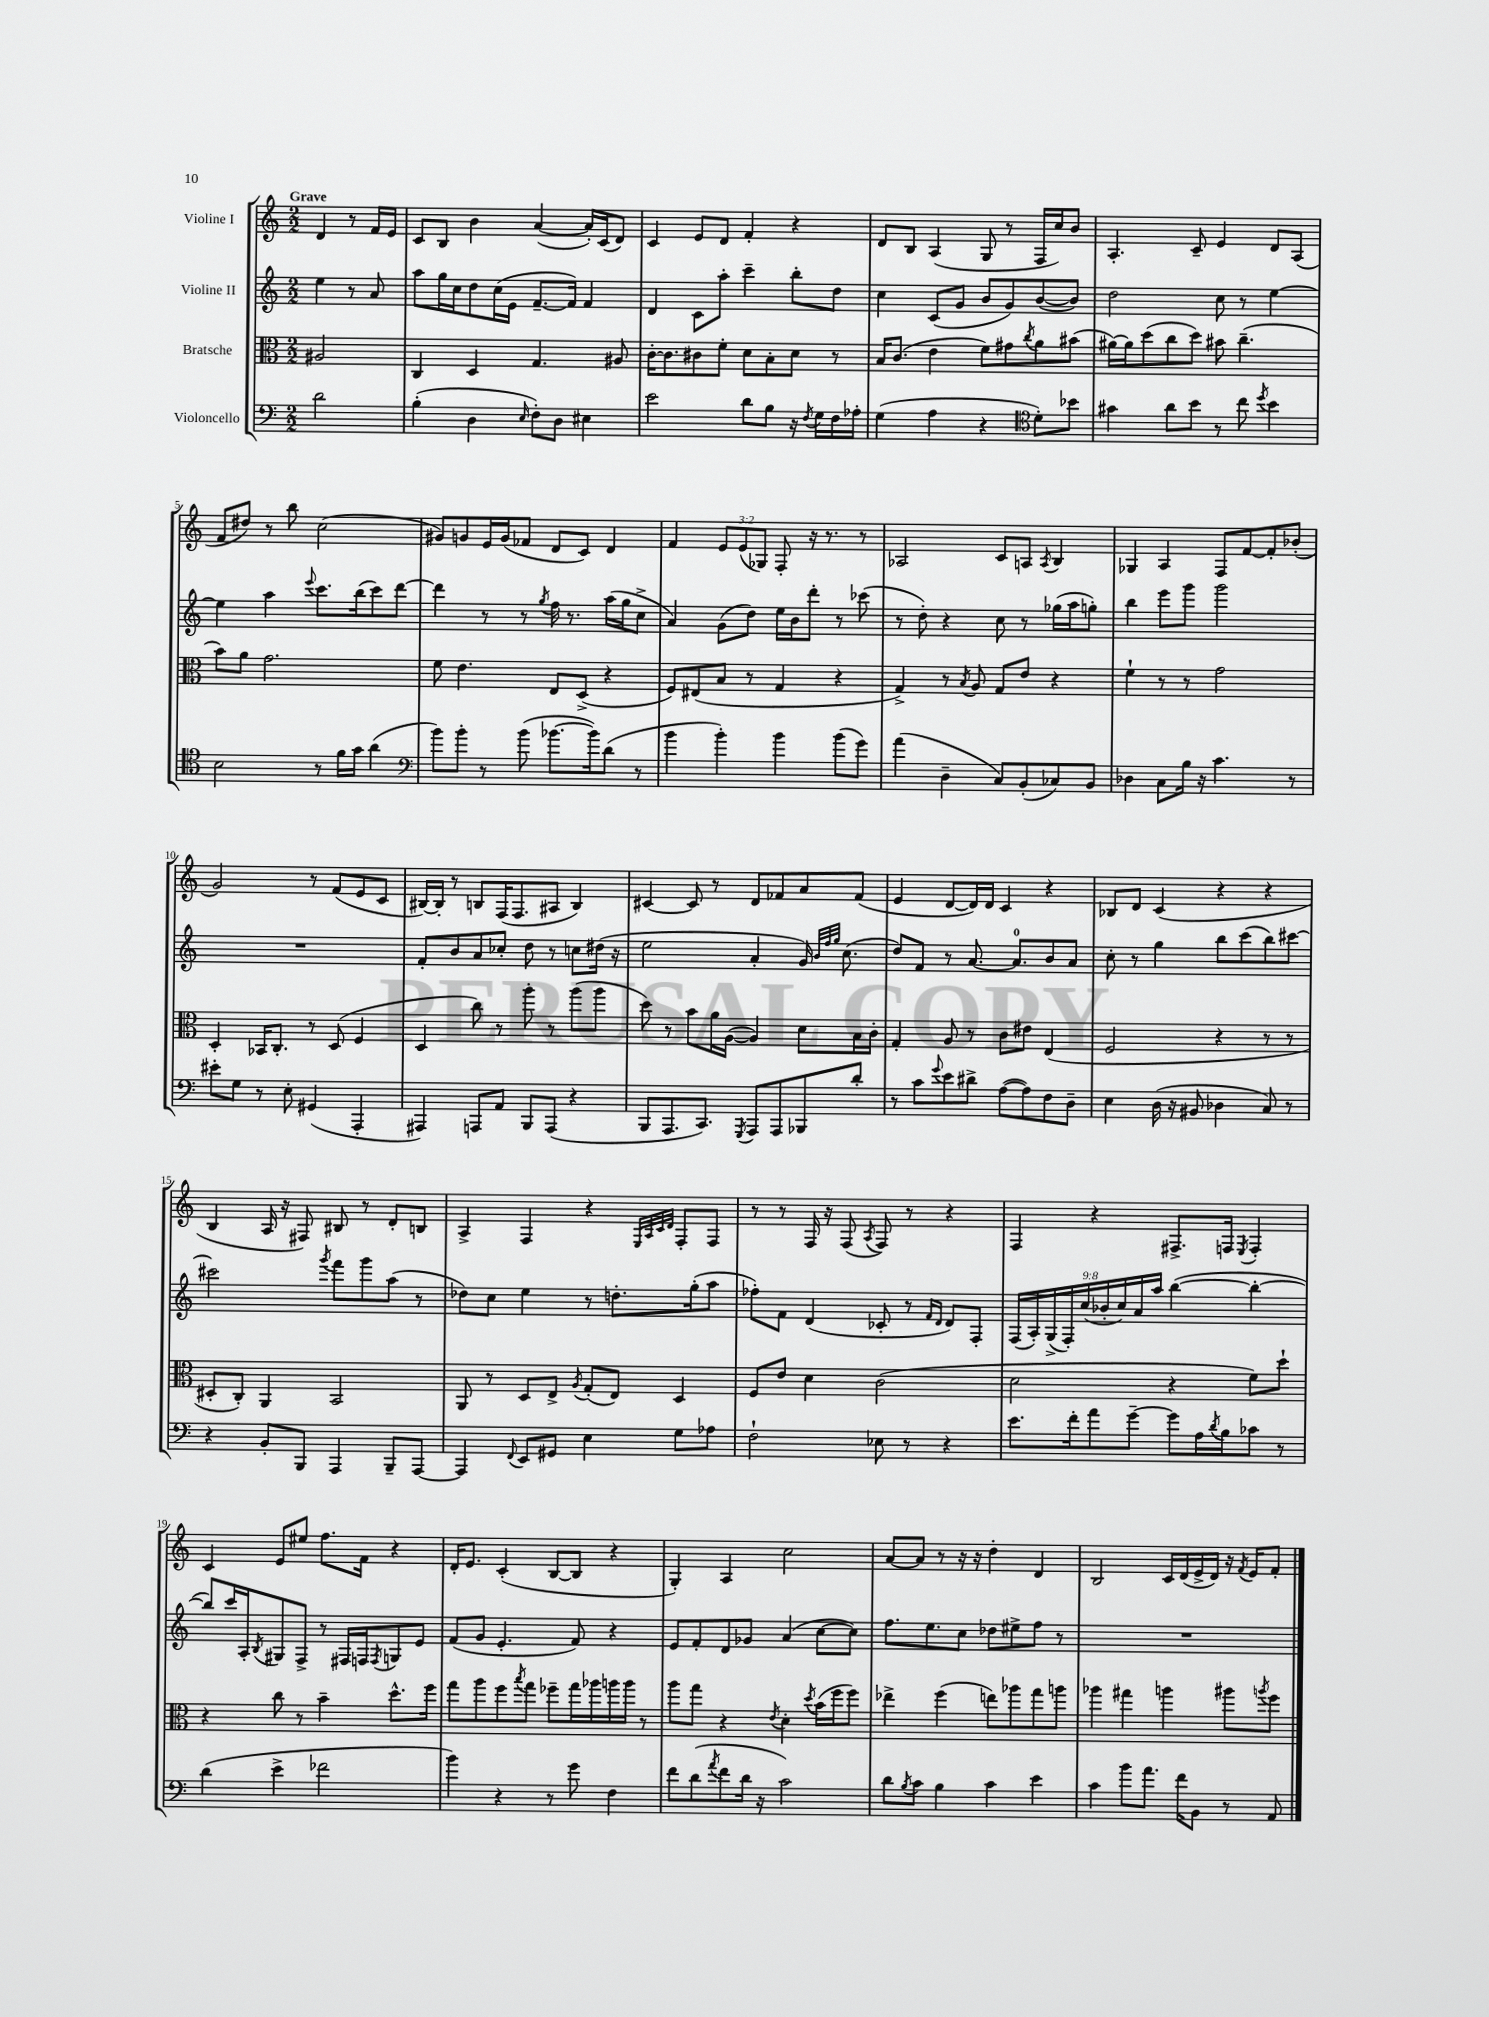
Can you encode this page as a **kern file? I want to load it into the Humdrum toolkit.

**kern	**kern	**kern	**kern
*part4	*part3	*part2	*part1
*staff4	*staff3	*staff2	*staff1
*I"Violoncello	*I"Bratsche	*I"Violine II	*I"Violine I
*clefF4	*clefC3	*clefG2	*clefG2
*k[]	*k[]	*k[]	*k[]
*M2/2	*M2/2	*M2/2	*M2/2
=	=	=	=
!	!	!	!LO:TX:a:B:t=Grave
2d\	2A#X/	4ee\	4d/
.	.	8r	8r
.	.	8a/	16f/LL
.	.	.	16e/JJ
=1	=1	=1	=1
(4B'\	4C/	8aa\L	8c/L
.	.	16gg\L	8B/J
.	.	16cc\J	.
4D\	4D/	8dd\	4b\
.	.	(16cc\L	.
.	.	16e\JJ	.
16qqE/	.	.	.
8F'\L)	4.G/	[8.f~/L	([4a/
8D\J	.	.	.
.	.	16f/Jk])	.
4E#X\	.	4f/	16a'/LL])
.	.	.	(16c/J
.	8A#X/	.	8d/J)
=2	=2	=2	=2
2e\	[16c'\KL	4d/	4c/
.	8.c\]	.	.
.	8c#X\	8c\L	8e/L
.	8f'\J	8aa'\J	8d/J
8d\L	8d\L	4ccc~\	4f'/
8B\J	8B'\	.	.
16r	8d\J	8bb'\L	4r
8qF/	.	.	.
16G\LL	.	.	.
16F\	8r	8dd\J	.
16A-X'\JJ	.	.	.
=3	=3	=3	=3
(4G\	16B/KL	4cc\	8d/L
.	(8.c/J	.	.
.	.	.	8B/J
4A\	4e\	(8c/L	(4A/
.	.	8g/J	.
4r	8f\L)	8b/L	8G/
.	8g#X\	8g/)	8r
*clefC4	*	*	*
.	8qcc/	.	.
8d'\L)	8a\	([8b/	16F/LL
.	.	.	16cc/J)
8b-X\J	(8b#X\J	8b/J])	8b/J
=4	=4	=4	=4
4g#X\	[16a#X\LL)	2dd\	4.A'/
.	16a#\J]	.	.
.	(8dd\	.	.
8a\L	8cc\	.	.
8b\J	8dd\J)	.	8c~/
8r	8b#X\	8cc\	4e/
8cc\	(4.cc~\	8r	.
8qdd/	.	.	.
4b\	.	[4ee\	8d/L
.	.	.	(8A/J
!!LO:LB:g=z
=5	=5	=5	=5
2B\	8b\L)	4ee\]	8f/L
.	8a\J	.	8dd#X/J)
.	2.g\	4aa\	8r
.	.	.	8bb\
.	.	8qqeee/	.
8r	.	8.ccc\L	(2cc\
16f\LL	.	.	.
16g\JJ	.	(16bb\k	.
(4a\	.	8ccc\)	.
.	.	[8ddd\J	.
=6	=6	=6	=6
*clefF4	*	*	*
8b\L)	8f\	4ddd\]	8g#X/L)
8b'\J	4.e\	.	8gn/
8r	.	8r	16e/L
.	.	.	(16g/J
(8b\	.	8r	8f-X/J
.	.	8qgg/	.
[8.b-X\L	8E/L	16ff\	8d/L
.	.	8.r	.
.	(8D^/J	.	8c/J)
16b-\k])	.	.	.
(8d\J	4r	(16aa\LL	4d/
.	.	16gg\J	.
8r	.	8cc^\J	.
=7	=7	=7	=7
4b\	8F/L)	4a/)	4f/
.	(8E#X/	.	.
4b'\)	8B/J	(8g\L	12e/L
.	.	.	(12e/
.	8r	8dd\J)	.
.	.	.	12G-X/J)
4b\	4G/	16ee\LL	8F'/
.	.	16b\J	.
.	.	8ddd'\J	16r
.	.	.	8.r
(8b\L	4r	8r	.
8g\J)	.	(8ccc-X\	8r
=8	=8	=8	=8
(4a\	4G^/)	8r	2A-X/
.	.	8dd'\)	.
4D~\	8r	4r	.
.	8qB/	.	.
.	8A/	.	.
8C/L)	8G/L	8cc\	8c/L
(8BB'/	8e/J	8r	8An/J
.	.	.	8qA/
8C-X/)	4r	(16gg-X\LL	4B/
.	.	16aa\J	.
8BB/J	.	8ggn'\J)	.
=9	=9	=9	=9
4D-X\	4f`\	4bb\	4G-X/
8C\L	8r	8eee\L	4A/
16B\Jk	8r	8ggg\J	.
16r	.	.	.
4.c\	2g\	2ggg\	8F/L
.	.	.	[8f/
.	.	.	8f'/]
8r	.	.	(8b-X'/J
!!LO:LB:g=z
=10	=10	=10	=10
8e#X'\L	4D'/	1r	2g/)
8G\J	.	.	.
8r	16BB-X/KL	.	.
.	8.C'/J	.	.
8E'\	.	.	.
(4GG#X/	8r	.	8r
.	(8D/	.	(8f/L
4AAA'/	4F/	.	8e/
.	.	.	8c/J
=11	=11	=11	=11
4AAA#X/)	4D/	8f'/L	[16B#X/LL)
.	.	.	16B#'/JJ]
.	.	8b/	8r
8AAAn/L	8cc\)	8a/	8Bn/L
8AA/J	8r	8cc-X'/J	(16F/K
.	.	.	8.F/
8BBB/L	8aa'\	8dd\	.
(8AAA/J	8r	8r	8A#X/J
4r	(8aa\L	8ccn\L	4B/)
.	8aa\J	(16dd#X\Jk	.
.	.	16r	.
=12	=12	=12	=12
8BBB/L	8dd\)	2ee\	[4c#X/
8.AAA/	8r	.	.
.	8b\L	.	8c#/]
8.CC/J)	.	.	.
.	16a\L	.	8r
.	([16A\JJ	.	.
8qGGG/	.	.	.
8AAA/L	4A/])	4a'/	8d/L
8AAA/	.	.	8f-X/
8BBB-X/	8d\L	16g/)	8a/
.	.	32qqb/LLL	.
.	.	32qqff/	.
.	.	32qqgg/JJJ	.
.	.	(8.cc\	.
8d'/J	16B\L	.	(8f-/J
.	16c'\JJ	.	.
=13	=13	=13	=13
8r	4G'/	8dd/L)	4e/
8c\L	.	8f/J	.
8qqg/	.	.	.
8e\	8A/	8r	[8d/L
8d#X^\J	8r	[8.a/	16d/L])
.	.	.	16d/JJ
([8A\L	8c\L	.	4c/
.	.	8.a/L]	.
8A\])	8e#X\J	.	.
8F\	(4E/	8b/	4r
8D~\J	.	8a/J	.
=14	=14	=14	=14
4E\	2F/	8cc'\	8B-X/L
.	.	8r	8d/J
(16D\	.	4gg\	(4c/
16r	.	.	.
8BB#X/	.	.	.
4D-X\	4r	8bb\L	4r
.	.	(8ccc\	.
8C/)	8r	8bb\)	4r
8r	8r	[8ccc#X\J	.
!!LO:LB:g=z
=15	=15	=15	=15
4r	8D#X'/L	2ccc#X\]	4B/
.	8C'/J)	.	.
8BB'/L	4AA/	.	16A/
.	.	.	16r
8BBB/J	.	.	8F#X/)
.	.	8qggg/	.
4AAA/	2BB/	8fff\L	8B#X/
.	.	8ggg\	8r
8BBB~/L	.	(8aa\J	8d'/L
[8AAA/J	.	8r	8Bn/J
=16	=16	=16	=16
4AAA/]	8AA/	8dd-X\L)	4A^/
.	8r	8cc\J	.
8qqFF/	.	.	.
8EE/L	8D/L	4ee\	4F/
8GG#X/J	8E^/J	.	.
.	8qA/	.	.
4E\	(8G'/L	8r	4r
.	8E/J)	8.ddn'\L	.
.	.	.	32qqE/LLL
.	.	.	32qqA/
.	.	.	32qqc/
.	.	.	32qqd/JJJ
8G\L	4D/	.	8F'/L
.	.	(16gg'\k	.
8A-X\J	.	8aa\J	8F/J
=17	=17	=17	=17
2F`\	8F/L	8ff-X'\L)	8r
.	8e/J	8f\J	8r
.	4d\	(4d/	16F/
.	.	.	16r
.	.	.	(8F/
.	.	.	8qA/
8E-X\	(2c\	8c-X'/	8F/)
8r	.	8r	8r
.	.	16qqf/LL	.
.	.	16qqd/JJ	.
4r	.	8d/L)	4r
.	.	8F'/J	.
=18	=18	=18	=18
8.e\L	2d\	(18F/LL	4F/
.	.	18A'/)	.
.	.	(18G^/	.
.	.	18F'/)	.
16f'\k	.	.	.
.	.	(18cc/	.
8a\	.	.	4r
.	.	18b-X'/	.
.	.	18cc/)	.
[8g~\J	.	.	.
.	.	18a/	.
.	.	18aa/JJ	.
8g\L]	4r	([4bb\	8.F#X^/L
16A\L	.	.	.
8qd/	.	.	.
16B\J	.	.	16Fn/Jk
.	.	.	8qE/
8c-X\J	8f\L)	4bb'\_	4F'/
8r	8dd`\J	.	.
!!LO:LB:g=z
=19	=19	=19	=19
(4d\	4r	8bb/L])	4c/
.	.	16ccc/L	.
.	.	16A'/J	.
.	.	8qB/	.
4e^\	8cc\	8G#X/	8e/L
.	8r	8F^/J	8ee#X/J
2f-X\	4b~\	8r	8.ff\L
.	.	16F#X/LL	.
.	.	16Fn/J	16f\Jk
.	.	8qF/	.
.	8.dd^^\L	8Gn/	4r
.	.	8e/J	.
.	16ff\Jk	.	.
=20	=20	=20	=20
4b\)	8gg\L	(8f/L	16d'/KL
.	.	.	8.e/J
.	8aa\	8g/J	.
4r	8ff\	4.e'/	(4c'/
.	8qbb/	.	.
.	8gg\J	.	.
8r	8ff-X~\L	.	[8B/L
8g\	16gg\L	8f/)	8B/J]
.	16aa-X\	.	.
4F\	16aan\	4r	4r
.	16aa\JJ	.	.
.	8r	.	.
=21	=21	=21	=21
8f\L	8aa\L	8e/L	4G'/)
(8d\	8gg\J	8f'/	.
8qa/	.	.	.
8f\	4r	8d/	4A/
16d\Jk	.	8g-X/J	.
16r	.	.	.
.	8qe/	.	.
2c\)	4d'\	(4a/	2cc\
.	8qdd/	.	.
.	(16b\LL	[8cc\L	.
.	16ff\J	.	.
.	8ff\J)	8cc\J])	.
=22	=22	=22	=22
8d\L	4ee-X^\	8.ff\L	[8a/L
8qB/	.	.	.
8c\J	.	.	8a/J]
.	.	8.ee\	.
4B\	(4ff\	.	8r
.	.	8cc\J	16r
.	.	.	16r
4c\	8een\L)	8dd-X\L	4dd'\
.	8aa-X\	8ee#X^\	.
4e\	8gg\	8ff\J	4d/
.	8aan\J	8r	.
=23	=23	=23	=23
4c\	4aa-X\	1r	2B/
8b\L	4gg#X\	.	.
8.a\J	.	.	.
.	4aan\	.	16c/LL
16f\KL	.	.	(16d/
8BB\J	.	.	16e^/
.	.	.	16d/JJ)
8r	8aa#X\L	.	16r
.	.	.	8qf/
.	.	.	16e/KL
.	8qaan/	.	.
8AA/	8ff\J	.	8f'/J
==	==	==	==
*-	*-	*-	*-
